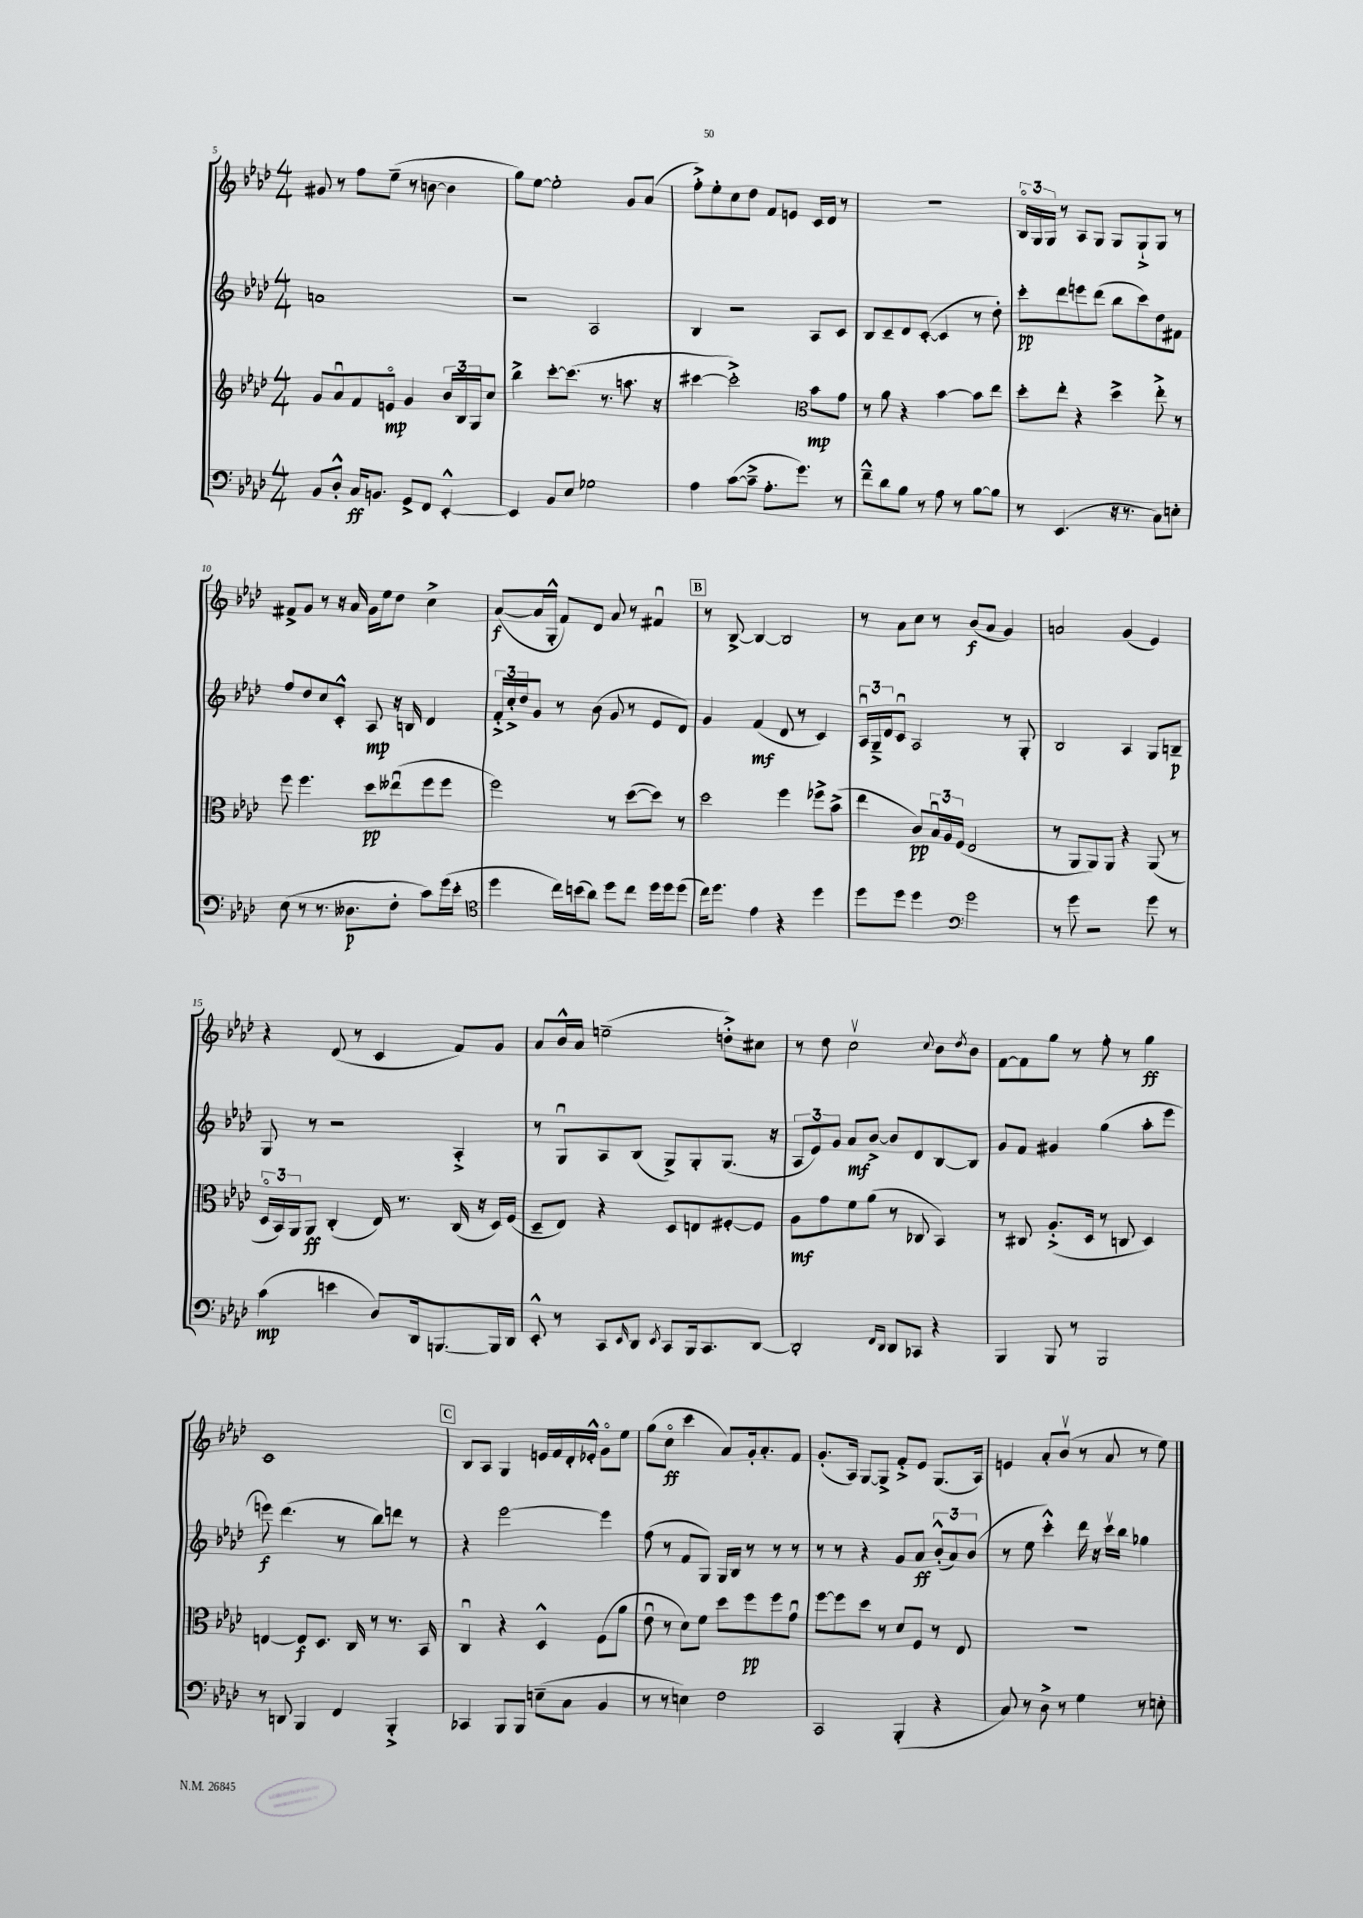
<<
\new StaffGroup <<
\new Staff = "s0" {
    \clef treble \key aes \major \numericTimeSignature \time 4/4
    gis'8 r8 f''8 ees''8--( r8 b'8~ b'4 |
    g''8) ees''8~ ees''2-. g'8 aes'8( |
    f''8-.->) ees''8-. c''8 des''8 f'8 e'8 c'16 des'16 r8 |
    R1 |
    \tuplet 3/2 { bes16\flageolet g16 g16 } r8 aes8 g8 g8 g8-!-> g8 r8 |
    fis'8-> g'8 r8 r16 aes'16 g'16 ees''16 des''8 c''4-> |
    aes'8~\f( aes'16 g16-.-^ f'8) des'8 aes'8 r8 fis'4\downbow |
    \mark \markup { \box "B" } r8 bes8~-> bes4~ bes2 |
    r8 aes'8 c''8 r8 bes'8\f( aes'8 g'4) |
    a'2 g'4( ees'4) |
    r4 des'8( r8 c'4 f'8) g'8 |
    aes'8 bes'16-^ aes'16 e''2--( d''8-.->) cis''8 |
    r8 des''8 c''2\upbow \appoggiatura { c''8 } bes'8 \acciaccatura { des''8 } bes'8 |
    f'8~ f'8 g''8 r8 f''8-. r8 g''4\ff |
    c'1 |
    \mark \markup { \box "C" } bes8 aes8 g4 e'16 f'16 des'16-. ees'16-.-^ g'8\flageolet ees''8 |
    g''8( c''8\flageolet\ff c'''4 aes'8) g'16-. aes'8.-. f'8 |
    g'8.-.( aes16) g8~ g8-> f'8-.-> ees'8 g8.( aes16) |
    e'4 aes'8-. bes'8\upbow( r8 aes'8 r8 ees''8) \bar "|." |
}
\new Staff = "s1" {
    \clef treble \key aes \major \numericTimeSignature \time 4/4
    a'1 |
    r2 aes2 |
    bes4 r2 aes8 c'8 |
    bes8 c'8-- des'8 c'8~-.( c'4 r8 des''8-.) |
    c'''8-.\pp des'''8 e'''8 des'''8( bes''8 c'''8) des''8 fis'8 |
    f''8 des''8 c''8 c'8-.-^ aes8\mp r16 b16 des'4 |
    \tuplet 3/2 { f'16-.-> c''16-.-> des''16 } g'8 r8 bes'8( g'8 r8 ees'8 des'8) |
    \mark \markup { \box "B" } g'4 f'4\mf( des'8 r8 c'4) |
    \tuplet 3/2 { aes16\downbow g16---> des'16 } c'8\downbow aes2 r8 g8-. |
    bes2 aes4 g8 b8--\p |
    g8 r8 r2 aes4-.-> |
    r8 g8\downbow aes8 bes8( g8->) g8-. g8.( r16 |
    \tuplet 3/2 { aes8 ees'8) g'8 } aes'8\mf bes'8~-> bes'8 des'8 bes8~ bes8 |
    g'8 f'8 gis'4 g''4( aes''8-. ees'''8 |
    e'''8\f) des'''4.( r8 bes''8) d'''8 r8 |
    \mark \markup { \box "C" } r4 ees'''2~ ees'''4 |
    f''8( r8 f'8 g8) g16 bes16 r8 r8 r8 |
    r8 r8 r4 g'8 aes'8\ff \tuplet 3/2 { bes'8-.-^( aes'8) bes'8( } |
    r8 ees''8 c'''4-.-^) des'''16 r16 c'''16\upbow bes''16 ges''4 \bar "|." |
}
\new Staff = "s2" {
    \clef treble \key aes \major \numericTimeSignature \time 4/4
    g'8 aes'8\downbow f'8 e'8\flageolet\mp g'4 \tuplet 3/2 { bes'16 bes16 g16 } c''8 |
    bes''4-> c'''8~-. c'''8.( r8. a''8. r16 |
    cis'''4~ cis'''2-.->) \clef alto bes'8\mp g'8 |
    r8 aes'8 r4 bes'4~ bes'8 ees''8 |
    des''8-. ees''8-. r4 des''4-> ees''8-.-> r8 |
    f''8 f''4. des''8\pp eeses''8\downbow( f''8 f''8 |
    f''2) r8 des''8~( des''8) r8 |
    \mark \markup { \box "B" } des''2 f''4 fes''8-> bes'8->( |
    ees''4 c'8\pp) \tuplet 3/2 { bes16\downbow aes16 f16( } ees2 |
    r8 aes,8 aes,8) aes,8 r4 aes,8( r8 |
    \tuplet 3/2 { des16\flageolet bes,16) aes,16 } aes,8\ff c4-.( ees16) r8. c16( r16 des16) f16( |
    des8-- ees8) r4 des8 e8 fis8~-. fis8 |
    aes8\mf g'8 f'8 aes'8( r8 ces8 bes,4) |
    r8 cis8 aes8.-.->( des16 r8 c8 des4) |
    e4~ e8\f des8. c16 r8 r8. bes,16 |
    \mark \markup { \box "C" } c4\downbow r4 des4-^ f8( aes'8 |
    ees'8\downbow r8 des'8) f'8 des''8 f''8\pp f''8 g'8\downbow |
    f''8~ f''8 des''8 r8 des'8 f8 r8 ees8 |
    R1 \bar "|." |
}
\new Staff = "s3" {
    \clef bass \key aes \major \numericTimeSignature \time 4/4
    bes,8 des8-.-^ c16\ff b,8. g,8-> f,8 ees,4~-.-^ |
    ees,4 bes,8 ees8 ges2 |
    aes4 c'8~( c'8---> aes8.-. g'8.) r8 |
    f'8---^ des'8 bes8 r8 aes8 r8 bes8~ bes8 |
    r8 ees,4.( r16 r8. c8) e8-. |
    ees8( r8 r8. deses8.\p f8-. c'8) g'16( ees'16-. |
    \clef tenor des''4 c''16) b'16( aes'8) des''8 c''8 des''16 des''16 des''8( |
    \mark \markup { \box "B" } c''16) des''8. ees'4 r4 des''4 |
    des''8 des''8 des''4 \clef bass g'2 |
    r8 g'8 r2 g'8 r8 |
    c'4\mp( e'4 des8) des,16 b,,8.~ b,,16 des,16 |
    ees,8-.-^ r8 c,8 \grace { ees,16 } des,8 \acciaccatura { ees,8 } c,8 bes,,16 c,8. des,8~ |
    des,2-. \grace { f,16 des,16 } des,8 ces,8 r4 |
    bes,,4 bes,,8 r8 bes,,2 |
    r8 d,8 bes,,4 f,4 bes,,4-.-> |
    \mark \markup { \box "C" } ces,4 bes,,8 bes,,8 e8--( c8 bes,4 |
    r8 r8 e4) f2 |
    c,2 bes,,4-.( r4 |
    c8) r8 des8-> r8 g4 r8 e8-. \bar "|." |
}
>>
>>
\layout { \context { \Score currentBarNumber = #5 \override BarNumber.break-visibility = ##(#f #t #t) barNumberVisibility = #(every-nth-bar-number-visible 5) } }
